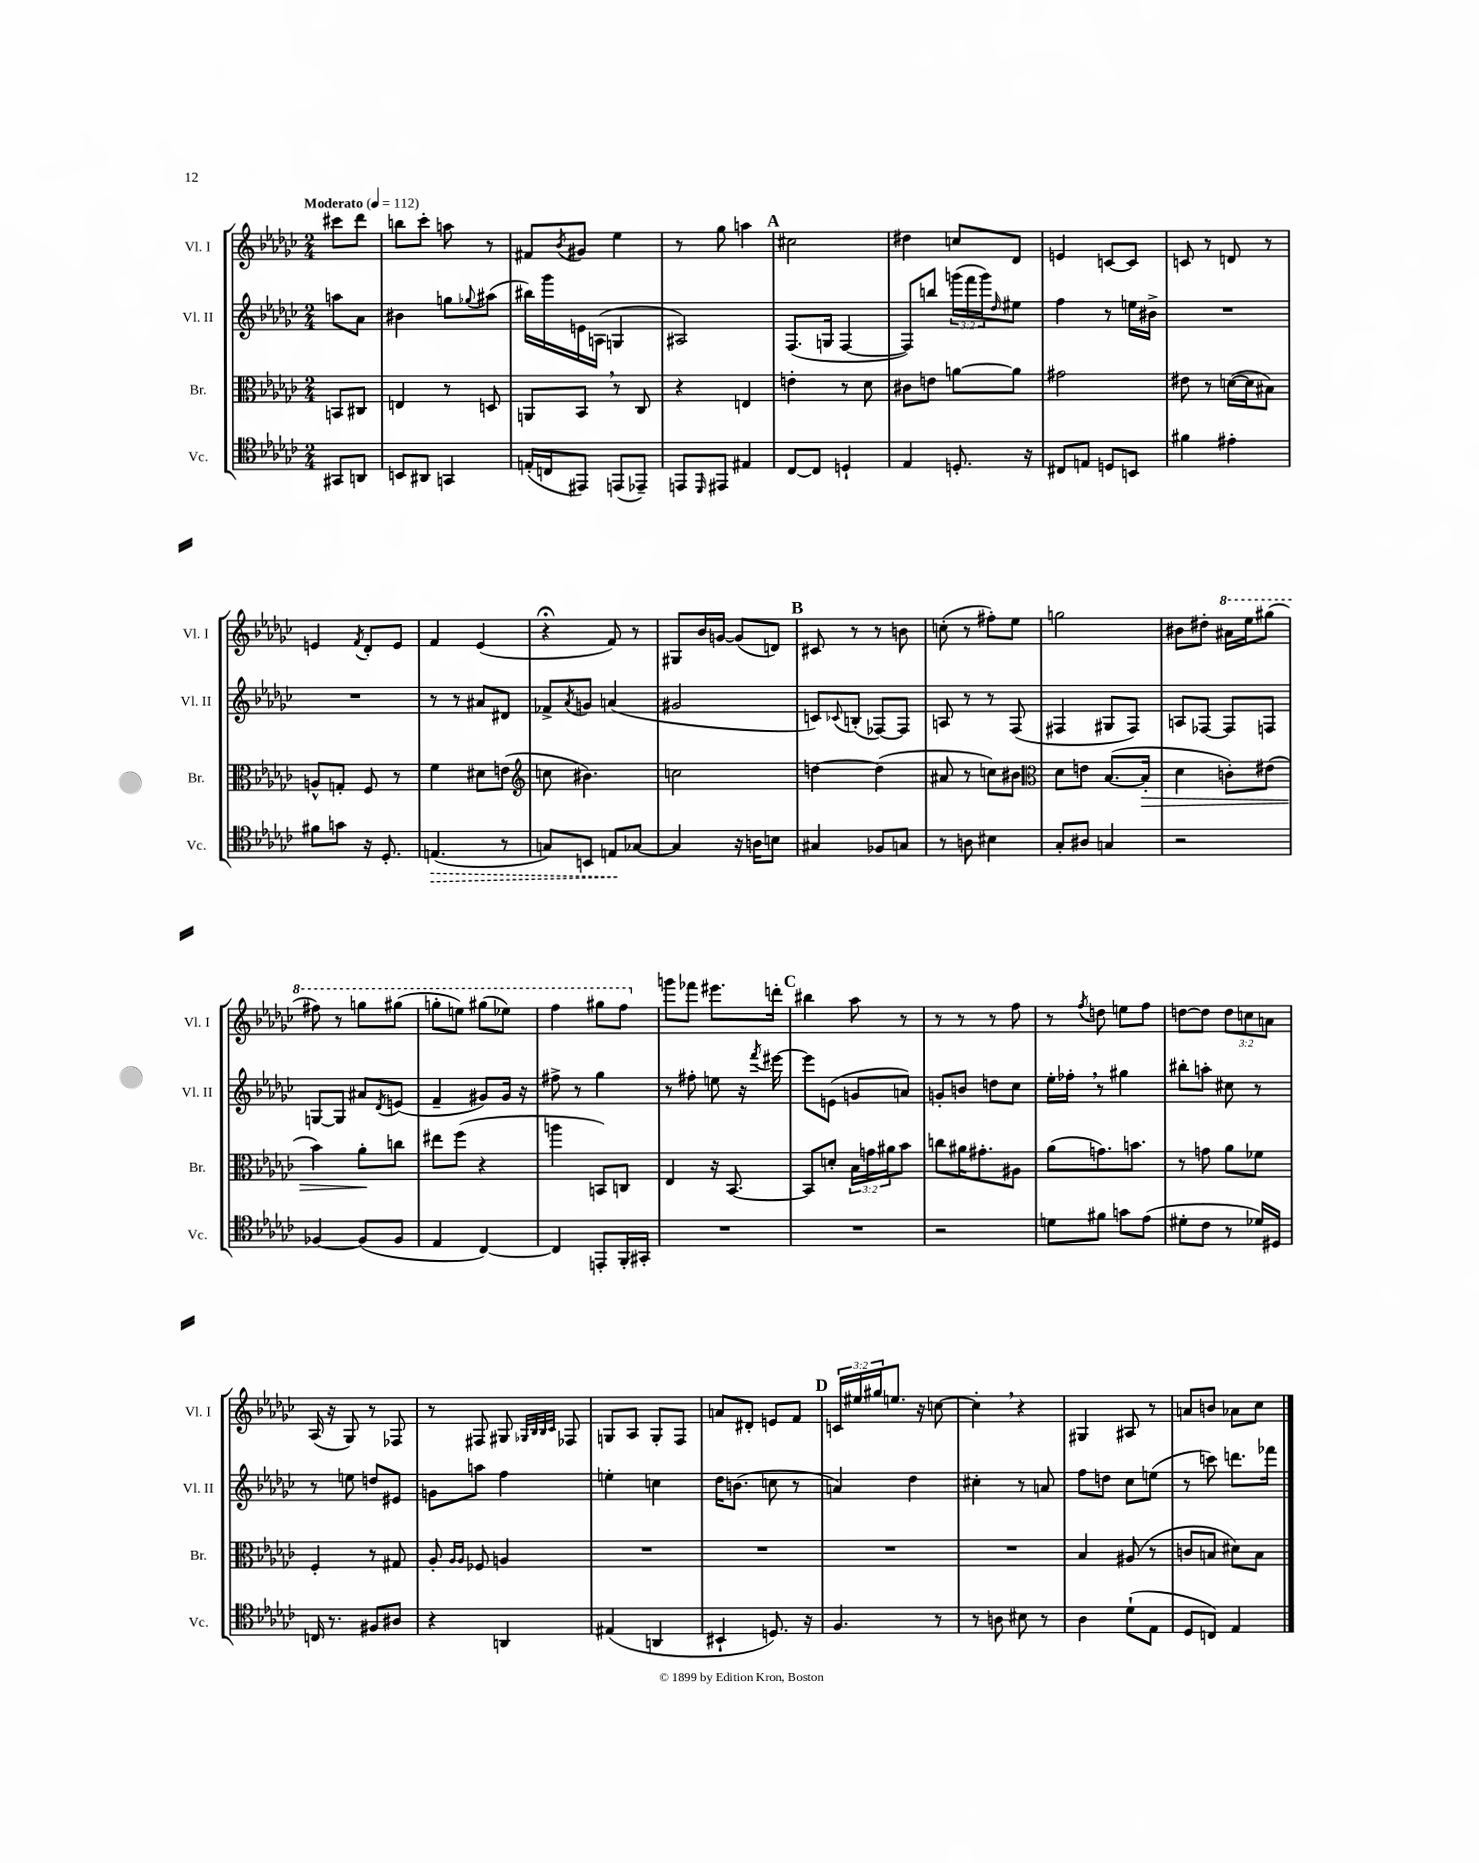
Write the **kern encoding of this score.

**kern	**dynam	**kern	**dynam	**kern	**kern
*part4	*part4	*part3	*part3	*part2	*part1
*staff4	*staff4	*staff3	*staff3	*staff2	*staff1
*I"Vc.	*	*I"Br.	*	*I"Vl. II	*I"Vl. I
*I'Vc.	*	*I'Br.	*	*I'Vl. II	*I'Vl. I
*clefC4	*	*clefC3	*	*clefG2	*clefG2
*k[b-e-a-d-g-c-]	*	*k[b-e-a-d-g-c-]	*	*k[b-e-a-d-g-c-]	*k[b-e-a-d-g-c-]
*M2/4	*	*M2/4	*	*M2/4	*M2/4
*MM112	*	*MM112	*	*MM112	*MM112
=	=	=	=	=	=
!	!	!	!	!	!LO:TX:a:B:t=Moderato
8GG#X/L	.	8BBn/L	.	8aan\L	8ccc#X\L
8AAn/J	.	8C#X/J	.	8a-\J	8ddd-\J
=1	=1	=1	=1	=1	=1
8BBn/L	.	4En/	.	4b#X\	8bbn\L
8AA#X/J	.	.	.	.	8ccc-'\J
4GGn/	.	8r	.	8ggn\L	8aan\
.	.	.	.	8qqgg-X/	.
.	.	8Dn/	.	(8aa#X\J	8r
=2	=2	=2	=2	=2	=2
(16En'/LL	.	8AAn/L	.	16bb#X\LL)	8f#X/L
16Cn/J	.	.	.	16ggg-\	.
.	.	.	.	.	8qb-/
8EE#X/J)	.	8BB-,/J	.	16en\	8g#X/J
.	.	.	.	(16An\JJ	.
(8EEn/L	.	8r	.	4Gn/	4ee-\
8EE-X~/J)	.	8C-/	.	.	.
=3	=3	=3	=3	=3	=3
8EEn/L	.	4r	.	2A#X/)	8r
16qqDD-/	.	.	.	.	.
8EE#X/J	.	.	.	.	8gg-\
4E#X/	.	4En/	.	.	4aan\
!!LO:REH:place=s1:t=A
=4	=4	=4	=4	=4	=4
[8C-/L	.	4en'\	.	(8.F/L	2cc#X\
8C-/J]	.	.	.	.	.
.	.	.	.	16Gn/Jk	.
4Dn`/	.	8r	.	[4F/	.
.	.	8d-\	.	.	.
=5	=5	=5	=5	=5	=5
4E-/	.	8c#X\L	.	8F/L])	4dd#X\
.	.	8en\J	.	8bbn/J	.
8.Dn'/	.	[8an\L	.	(24gggn\LL	8ccn/L
.	.	.	.	24fff\	.
.	.	.	.	24ggg\J)	.
.	.	.	.	16qqdd-/	.
.	.	8a\J]	.	8ee#X\J	8d-/J
16r	.	.	.	.	.
=6	=6	=6	=6	=6	=6
8C#X/L	.	2g#X\	.	4ff\	4en/
8En/J	.	.	.	.	.
8Dn/L	.	.	.	8r	[8cn/L
8BBn/J	.	.	.	16een\LL	8c/J]
.	.	.	.	16b#X^\JJ	.
=7	=7	=7	=7	=7	=7
4f#X\	.	8e#X\	.	2r	8cn/
.	.	8r	.	.	8r
4e#X'\	.	([16dn\LL	.	.	8dn/
.	.	16d\J]	.	.	.
.	.	8B#X\J)	.	.	8r
!!LO:LB:g=z
=8	=8	=8	=8	=8	=8
8f#X\L	.	8An^^/L	.	2r	4en/
8gn\J	.	8Gn'/J	.	.	.
.	.	.	.	.	8qf/
16r	.	8F/	.	.	8d-'/L
8.D-'/	.	.	.	.	.
.	.	8r	.	.	8e/J
=9	=9	=9	=9	=9	=9
!	!LO:HP:b	!	!	!	!
(4.En/	>	4f\	.	8r	4f/
.	.	.	.	8r	.
.	.	8d#X\L	.	8a#X/L	(4e-/
8r	.	(8en\J	.	8d#X/J	.
=10	=10	=10	=10	=10	=10
*	*	*clefG2	*	*	*
8Gn/L)	.	8ccn\	.	8f-X^/L	4r;<
.	.	.	.	8qa-/	.
8BBn/J	.	4.b#X\)	.	8gn/J	.
8En/L	.	.	.	(4an/	8f/)
[8G-X/J	]	.	.	.	8r
=11	=11	=11	=11	=11	=11
4G-/]	.	2ccn\	.	2g#X/	8G#X/L
.	.	.	.	.	16b-/L
.	.	.	.	.	[16gn/JJ
16r	.	.	.	.	(8g/L]
16An\KL	.	.	.	.	.
8Bn\J	.	.	.	.	8dn/J)
!!LO:REH:place=s1:t=B
=12	=12	=12	=12	=12	=12
4G#X/	.	[4ddn\	.	8cn/L)	8c#X/
.	.	.	.	8qqc-X/	.
.	.	.	.	(8Bn'/J	8r
8F-X/L	.	(4dd\]	.	[8F-X/L)	8r
8Gn/J	.	.	.	8F-/J]	8bn\
=13	=13	=13	=13	=13	=13
8r	.	8a#X/	.	8An/	(8ccn'\
8An\	.	8r	.	8r	8r
4B#X\	.	8ccn\L)	.	8r	8ff#X'\L)
.	.	8b#X\J	.	(8F/	8ee-\J
=14	=14	=14	=14	=14	=14
*	*	*clefC3	*	*	*
8G-'/L	.	8d-\L	.	4F#X/	2ggn\
8A#X/J	.	8en\J	.	.	.
4Gn/	.	([8.B-/L	.	8G#X/L	.
.	.	.	.	8F#/J)	.
!	!	!	!LO:HP:b	!	!
.	.	16B-'/Jk]	>	.	.
=15	=15	=15	=15	=15	=15
2r	.	4d-\	.	8An/L	8b#X\L
.	.	.	.	[8F-X/J	8dd#X'\J
*	*	*	*	*	*8va
.	.	8cn'\L)	.	8F-/L]	16aa#X\LL
.	.	.	.	.	16eee-\J
.	.	(8e#X\J	.	8Fn/J	(8ggg#X\J
!!LO:LB:g=z
=16	=16	=16	=16	=16	=16
[4F-X/	.	4b-\)	.	[8Gn/L	8fff#X\)
.	.	.	.	8G/J]	8r
(8F-/L]	.	8a-'\L	.	8a#X/L	8gggn\L
.	.	.	.	8qd-/	.
8F-/J	.	8ccn\J	]	(8en/J	(8ggg#X\J
=17	=17	=17	=17	=17	=17
4E-/	.	8ee#X\L	.	4f~/	8gggn'\L
.	.	(8ff\J	.	.	8eeen\J)
[4C-/)	.	4r	.	8g#X/L)	(8ggg#X\L
.	.	.	.	16g#/Jk	8eee-X\J)
.	.	.	.	16r	.
=18	=18	=18	=18	=18	=18
4C-/]	.	4aan\	.	8ff#X^\	4fff\
.	.	.	.	8r	.
8EEn'/L	.	8BBn/L)	.	4gg-\	8ggg#X\L
16FF'/L	.	8Cn/J	.	.	8fff\J
16GG#X'/JJ	.	.	.	.	.
=19	=19	=19	=19	=19	=19
*	*	*	*	*	*X8va
2r	.	4E-/	.	8r	8gggn\L
.	.	.	.	8ff#X'\	8fff-X\J
.	.	16r	.	8een\	8.eee#X\L
.	.	[8.BB-/	.	.	.
.	.	.	.	16r	.
.	.	.	.	8qfff/	.
.	.	.	.	[16eee#X\	16dddn'\Jk
!!LO:REH:place=s1:t=C
=20	=20	=20	=20	=20	=20
2r	.	8BB-/L]	.	8eee#\L]	4bb#X\
.	.	8dn'/J	.	(8en\J	.
.	.	24B-\LL	.	8gn/L	8aa-\
.	.	24gn\	.	.	.
.	.	24a#X\J	.	.	.
.	.	8b-\J	.	8an/J)	8r
=21	=21	=21	=21	=21	=21
2r	.	8ccn\L	.	8gn'/L	8r
.	.	16a#X\K	.	8bn/J	8r
.	.	8.g#X'\	.	.	.
.	.	.	.	8ddn\L	8r
.	.	8A#X\J	.	8cc-\J	8ff\
=22	=22	=22	=22	=22	=22
8dn\L	.	(8a-\L	.	16ee-'\LL	8r
.	.	.	.	16ff-X',\JJ	.
.	.	.	.	.	8qff/
8f#X\J	.	8.gn\)	.	8r	8ddn\
8gn\L	.	.	.	4gg#X\	8een\L
.	.	8.bn\J	.	.	.
(8e-\J	.	.	.	.	8ff\J
=23	=23	=23	=23	=23	=23
8d#X'\L	.	8r	.	8bb#X'\L	[8ddn\L
8c-\J	.	8gn\	.	8aan'\J	8dd\J]
8r	.	8a-\L	.	8cc#X\	12dd\L
.	.	.	.	.	12ccn\
16d-X/LL)	.	8f-X\J	.	8r	.
.	.	.	.	.	12an\J
16D#X/JJ	.	.	.	.	.
!!LO:LB:g=z
=24	=24	=24	=24	=24	=24
16Cn/	.	4F'/	.	8r	(16A-/
8.r	.	.	.	.	16r
.	.	.	.	8een\	8G-/)
8F#X/L	.	8r	.	8ddn/L	8r
8A#X/J	.	8G#X/	.	8e#X/J	8F-X/
=25	=25	=25	=25	=25	=25
4r	.	8A-'/	.	8gn\L	8r
.	.	16qqA-/LL	.	.	.
.	.	16qqA-/JJ	.	.	.
.	.	8F-X/	.	8aan\J	8F#X/
4AAn/	.	4An/	.	4ff\	8G#X/
.	.	.	.	.	32qqG-X/LLL
.	.	.	.	.	32qqB-/
.	.	.	.	.	32qqB-/
.	.	.	.	.	32qqc-/JJJ
.	.	.	.	.	8F-X/
=26	=26	=26	=26	=26	=26
(4E#X/	.	2r	.	4een'\	8Gn/L
.	.	.	.	.	8A-/J
4AAn/	.	.	.	4ccn\	8G'/L
.	.	.	.	.	8F/J
=27	=27	=27	=27	=27	=27
4BB#X`/	.	2r	.	16dd-\KL	8an/L
.	.	.	.	(8.bn\J	.
.	.	.	.	.	8d#X'/J
8.Dn/)	.	.	.	8ccn\	8en/L
.	.	.	.	8r	8f/J
16r	.	.	.	.	.
!!LO:REH:place=s1:t=D
=28	=28	=28	=28	=28	=28
4.F/	.	2r	.	4an/)	24cn/LL
.	.	.	.	.	24ee#X/
.	.	.	.	.	24gg#X/J
.	.	.	.	.	8.een/J
.	.	.	.	4dd-\	.
.	.	.	.	.	16r
8r	.	.	.	.	[8ccn\
=29	=29	=29	=29	=29	=29
8r	.	2r	.	4cc#X'\	4cc',\]
8An\	.	.	.	.	.
8B#X\	.	.	.	8r	4r
8r	.	.	.	8an/	.
=30	=30	=30	=30	=30	=30
4A-\	.	4B-/	.	8ff\L	4G#X/
.	.	.	.	8ddn\J	.
(8d-`\L	.	(8A#X/	.	8cc-\L	8A#X/
8E-\J	.	8r	.	(8een\J	8r
=31	=31	=31	=31	=31	=31
8D-/L	.	8cn/L	.	8r	8an/L
8Cn/J)	.	8Bn/J	.	8cccn\)	8bn/J
4E-/	.	8d#X\L)	.	8.dddn\L	8a-X\L
.	.	8B\J	.	.	8cc-\J
.	.	.	.	16fff-X\Jk	.
==	==	==	==	==	==
*-	*-	*-	*-	*-	*-
